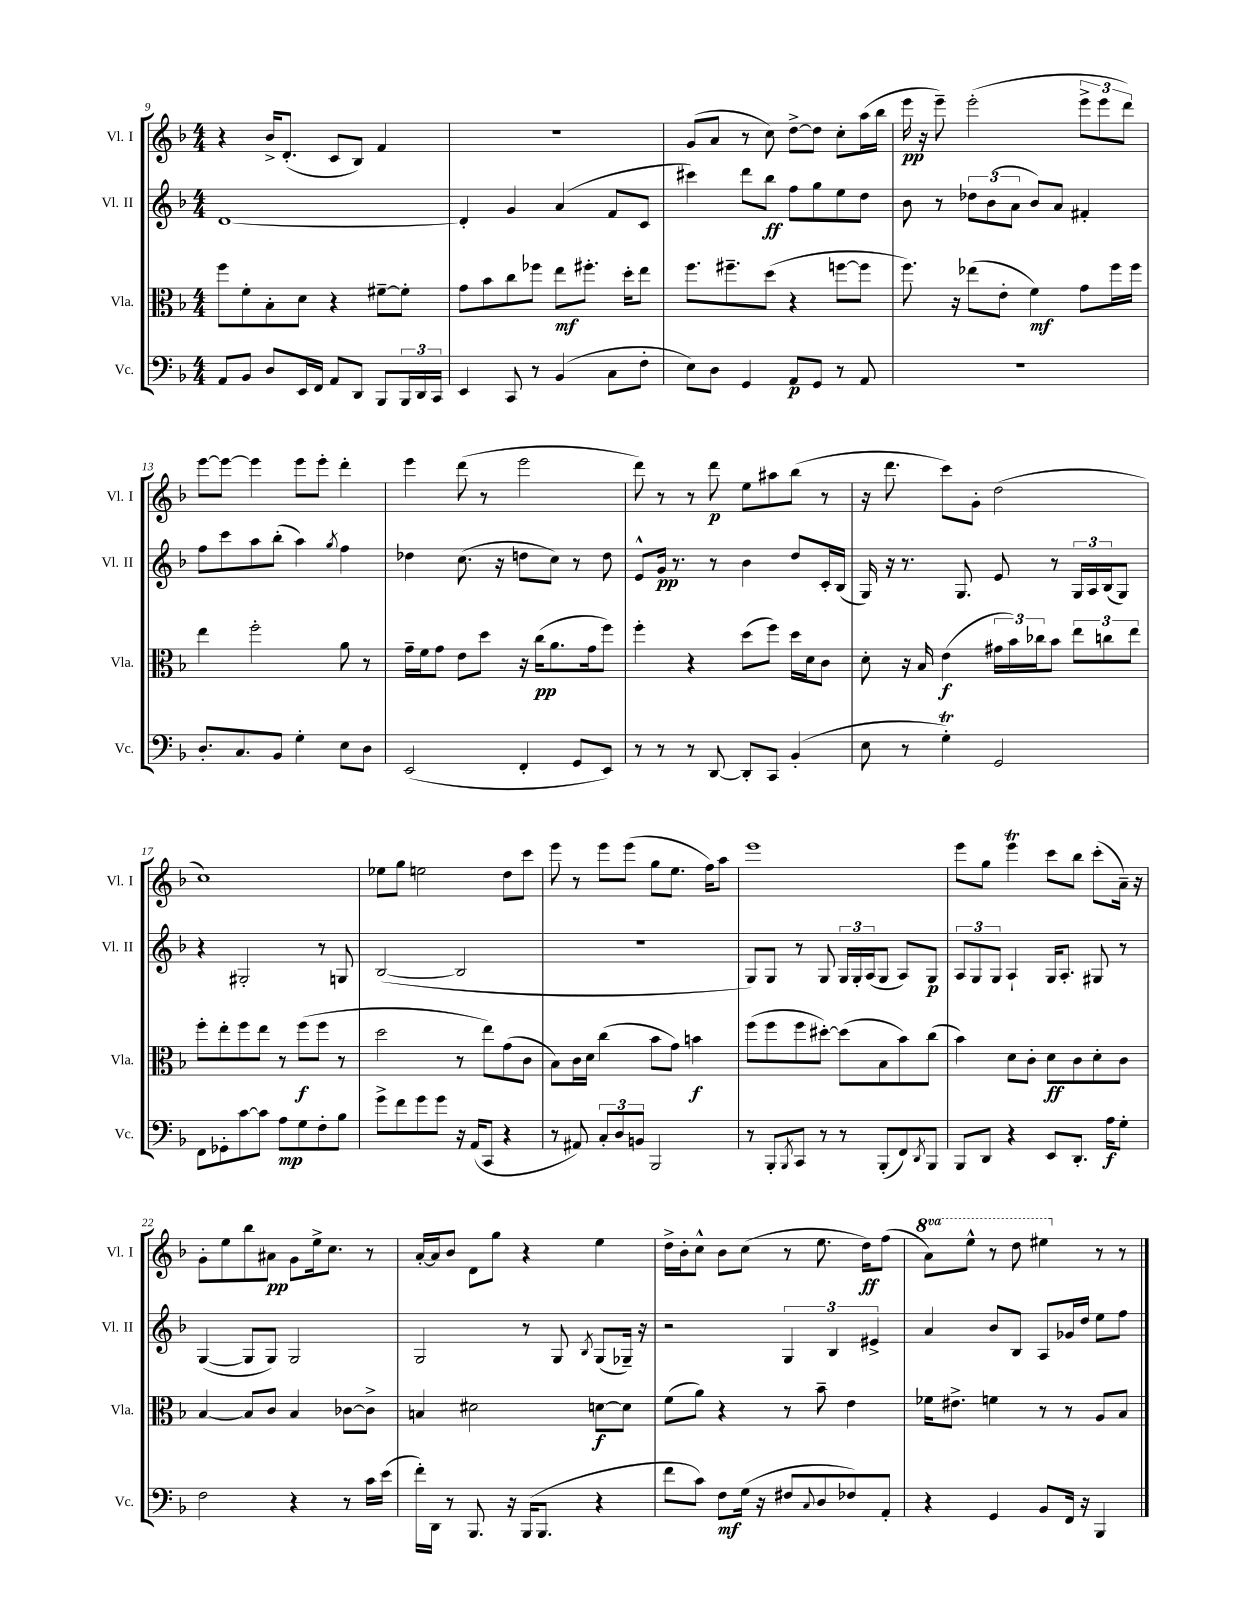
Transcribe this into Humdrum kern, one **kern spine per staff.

**kern	**dynam	**kern	**dynam	**kern	**dynam	**kern	**dynam
*part4	*part4	*part3	*part3	*part2	*part2	*part1	*part1
*staff4	*staff4	*staff3	*staff3	*staff2	*staff2	*staff1	*staff1
*I"Vc.	*	*I"Vla.	*	*I"Vl. II	*	*I"Vl. I	*
*I'Vc.	*	*I'Vla.	*	*I'Vl. II	*	*I'Vl. I	*
*clefF4	*	*clefC3	*	*clefG2	*	*clefG2	*
*k[b-]	*	*k[b-]	*	*k[b-]	*	*k[b-]	*
*M4/4	*	*M4/4	*	*M4/4	*	*M4/4	*
=9	=9	=9	=9	=9	=9	=9	=9
8AA/L	.	8ff\L	.	[1d	.	4r	.
8BB-/J	.	8f'\	.	.	.	.	.
8D/L	.	8B-'\	.	.	.	16b-^/KL	.
.	.	.	.	.	.	(8.d'/J	.
16EE/L	.	8d\J	.	.	.	.	.
16FF/JJ	.	.	.	.	.	.	.
8AA/L	.	4r	.	.	.	8c/L	.
8DD/J	.	.	.	.	.	8B-/J)	.
8BBB-/L	.	[8f#X~\L	.	.	.	4f/	.
24BBB-/L	.	8f#'\J]	.	.	.	.	.
24DD/	.	.	.	.	.	.	.
24CC/JJ	.	.	.	.	.	.	.
=10	=10	=10	=10	=10	=10	=10	=10
4EE/	.	8g\L	.	4d'/]	.	1r	.
.	.	8b-\	.	.	.	.	.
8CC/	.	8cc\	.	4g/	.	.	.
8r	.	8ff-X\J	.	.	.	.	.
(4BB-/	.	8ee\L	mf	(4a/	.	.	.
.	.	8.ff#X'\J	.	.	.	.	.
8C\L	.	.	.	8f/L	.	.	.
.	.	16dd'\KL	.	.	.	.	.
8F'\J	.	8ee\J	.	8c/J	.	.	.
=11	=11	=11	=11	=11	=11	=11	=11
8E\L)	.	8.ff\L	.	4ccc#X\)	.	(8g/L	.
8D\J	.	.	.	.	.	8a/J	.
.	.	8.ff#X~\	.	.	.	.	.
4GG/	.	.	.	8ddd\L	.	8r	.
.	.	(8dd\J	.	8bb-\J	ff	8cc\)	.
8AA/L	p	4r	.	8ff\L	.	[8dd^\L	.
8GG/J	.	.	.	8gg\	.	8dd\J]	.
8r	.	[8ffn\L	.	8ee\	.	8cc'\L	.
8AA/	.	8ff\J]	.	8dd\J	.	(16aa\L	.
.	.	.	.	.	.	16bb-\JJ	.
=12	=12	=12	=12	=12	=12	=12	=12
1r	.	8.ff\)	.	8b-\	.	16eee\	pp
.	.	.	.	.	.	16r	.
.	.	.	.	8r	.	8eee~\)	.
.	.	16r	.	.	.	.	.
.	.	(8ee-X\L	.	12dd-X\L	.	(2eee'\	.
.	.	.	.	(12b-\	.	.	.
.	.	8e'\J	.	.	.	.	.
.	.	.	.	12a\J	.	.	.
.	.	4f\)	mf	8b-/L)	.	.	.
.	.	.	.	8a/J	.	.	.
.	.	8g\L	.	4f#X'/	.	12eee^\L	.
.	.	.	.	.	.	12eee\	.
.	.	16ff\L	.	.	.	.	.
.	.	.	.	.	.	12ddd\J)	.
.	.	16ff\JJ	.	.	.	.	.
!!LO:LB:g=z
=13	=13	=13	=13	=13	=13	=13	=13
8.D'/L	.	4ee\	.	8ff\L	.	[8eee\L	.
.	.	.	.	8ccc\	.	8eee\J_	.
8.C/	.	.	.	.	.	.	.
.	.	2ff'\	.	8aa\	.	4eee\]	.
8BB-/J	.	.	.	(8bb-'\J	.	.	.
4G'\	.	.	.	4aa\)	.	8eee\L	.
.	.	.	.	.	.	8eee'\J	.
.	.	.	.	8qgg/	.	.	.
8E\L	.	8a\	.	4ff\	.	4ddd'\	.
8D\J	.	8r	.	.	.	.	.
=14	=14	=14	=14	=14	=14	=14	=14
(2EE/	.	16g~\LL	.	4dd-X\	.	4eee\	.
.	.	16f\J	.	.	.	.	.
.	.	8g\J	.	.	.	.	.
.	.	8e\L	.	(8.cc\	.	(8ddd\	.
.	.	8dd\J	.	.	.	8r	.
.	.	.	.	16r	.	.	.
4FF'/	.	16r	.	8ddn\L	.	2eee\	.
.	.	(16cc\KL	pp	.	.	.	.
.	.	8.a\	.	8cc\J)	.	.	.
8GG/L	.	.	.	8r	.	.	.
.	.	16g\k	.	.	.	.	.
8EE/J)	.	8ff\J)	.	8dd\	.	.	.
=15	=15	=15	=15	=15	=15	=15	=15
8r	.	4ff'\	.	8e^^/L	.	8ddd\)	.
8r	.	.	.	16g/Jk	pp	8r	.
.	.	.	.	8.r	.	.	.
8r	.	4r	.	.	.	8r	.
[8DD/	.	.	.	8r	.	8ddd\	p
8DD'/L]	.	(8dd\L	.	4b-\	.	8ee\L	.
8CC/J	.	8ff\J)	.	.	.	8aa#X\	.
(4BB-'/	.	16dd\LL	.	8dd/L	.	(8bb-\J	.
.	.	16d\J	.	.	.	.	.
.	.	8c\J	.	16c'/L	.	8r	.
.	.	.	.	(16B-/JJ	.	.	.
=16	=16	=16	=16	=16	=16	=16	=16
8E\	.	8d'\	.	16G/)	.	16r	.
.	.	.	.	16r	.	8.ddd\	.
8r	.	16r	.	8.r	.	.	.
.	.	16B-/	.	.	.	.	.
4GT'\)	.	(4e\	f	.	.	8ccc\L)	.
.	.	.	.	8.G/	.	.	.
.	.	.	.	.	.	8g'\J	.
2GG/	.	24g#X\LL	.	8e/	.	(2dd\	.
.	.	24b-\)	.	.	.	.	.
.	.	24cc-X\J	.	.	.	.	.
.	.	8b-\J	.	8r	.	.	.
.	.	12ee\L	.	24G/LL	.	.	.
.	.	.	.	24A/	.	.	.
.	.	12ccn\	.	(24B-/J	.	.	.
.	.	.	.	8G/J)	.	.	.
.	.	12ee\J	.	.	.	.	.
!!LO:LB:g=z
=17	=17	=17	=17	=17	=17	=17	=17
8FF\L	.	8ff'\L	.	4r	.	1cc)	.
8GG-X'\	.	8ee'\	.	.	.	.	.
[8c\	.	8ff\	.	2G#X'/	.	.	.
8c\J]	.	8ee\J	.	.	.	.	.
8A\L	mp	8r	.	.	.	.	.
8G\	.	(8ff\L	f	.	.	.	.
8F'\	.	8ff\J	.	8r	.	.	.
8B-\J	.	8r	.	8Gn/	.	.	.
=18	=18	=18	=18	=18	=18	=18	=18
8g^\L	.	2dd\	.	([2B-/	.	8ee-X\L	.
8f\	.	.	.	.	.	8gg\J	.
8g\	.	.	.	.	.	2een\	.
8g\J	.	.	.	.	.	.	.
16r	.	8r	.	2B-/]	.	.	.
(16AA/KL	.	.	.	.	.	.	.
8CC/J	.	8ee\L)	.	.	.	.	.
4r	.	(8g\	.	.	.	8dd\L	.
.	.	8c\J	.	.	.	8ccc\J	.
=19	=19	=19	=19	=19	=19	=19	=19
8r	.	8B-\L)	.	1r	.	8eee\	.
8AA#X/)	.	16c\L	.	.	.	8r	.
.	.	16d\JJ	.	.	.	.	.
12C'/L	.	(4cc\	.	.	.	8eee\L	.
12D/	.	.	.	.	.	.	.
.	.	.	.	.	.	(8eee\J	.
12BBn/J	.	.	.	.	.	.	.
2BBB-/	.	8b-\L	.	.	.	8gg\L	.
.	.	8g\J)	.	.	.	8.ee\J	.
.	.	4bn\	f	.	.	.	.
.	.	.	.	.	.	16ff\KL)	.
.	.	.	.	.	.	8aa\J	.
=20	=20	=20	=20	=20	=20	=20	=20
8r	.	(8ff\L	.	8G/L)	.	1eee	.
8BBB-'/L	.	8ff\	.	8G/J	.	.	.
8qBBB-/	.	.	.	.	.	.	.
8CC/J	.	8ff\	.	8r	.	.	.
8r	.	[8dd#X'\J)	.	8G/	.	.	.
8r	.	(8dd#\L]	.	24G/LL	.	.	.
.	.	.	.	24G'/	.	.	.
.	.	.	.	(24A/J	.	.	.
(8BBB-'/L	.	8B-\	.	8G/J	.	.	.
8FF/)	.	8b-\)	.	8A/L)	.	.	.
8qDD/	.	.	.	.	.	.	.
8BBB-/J	.	(8cc\J	.	8G/J	p	.	.
=21	=21	=21	=21	=21	=21	=21	=21
8BBB-/L	.	4b-\)	.	12A/L	.	8eee\L	.
.	.	.	.	12G/	.	.	.
8DD/J	.	.	.	.	.	8gg\J	.
.	.	.	.	12G/J	.	.	.
4r	.	8d\L	.	4A`/	.	4eeet\	.
.	.	8c'\J	.	.	.	.	.
8EE/L	.	8d\L	ff	16G/KL	.	8ccc\L	.
.	.	.	.	8.A'/J	.	.	.
8.DD'/J	.	8c\	.	.	.	8bb-\J	.
.	.	8d'\	.	8G#X/	.	(8ccc'\L	.
16A\KL	f	.	.	.	.	.	.
8G'\J	.	8c\J	.	8r	.	16a~\Jk)	.
.	.	.	.	.	.	16r	.
!!LO:LB:g=z
=22	=22	=22	=22	=22	=22	=22	=22
2F\	.	[4B-/	.	([4G/	.	8g'\L	.
.	.	.	.	.	.	8ee\	.
.	.	8B-/L]	.	8G/L]	.	8bb-\	.
.	.	8c/J	.	8G/J)	.	8a#X\J	pp
4r	.	4B-/	.	2G/	.	8g\L	.
.	.	.	.	.	.	16ee^\k	.
.	.	.	.	.	.	8.cc\J	.
8r	.	[8c-X\L	.	.	.	.	.
16c\LL	.	8c-^\J]	.	.	.	8r	.
(16e\JJ	.	.	.	.	.	.	.
=23	=23	=23	=23	=23	=23	=23	=23
16f'\LL)	.	4Bn/	.	2G/	.	[16a'/LL	.
16DD\JJ	.	.	.	.	.	16a/J]	.
8r	.	.	.	.	.	8b-/J	.
8.BBB-/	.	2d#X\	.	.	.	8d\L	.
.	.	.	.	.	.	8gg\J	.
16r	.	.	.	.	.	.	.
(16BBB-/KL	.	.	.	8r	.	4r	.
8.BBB-/J	.	.	.	.	.	.	.
.	.	.	.	8G/	.	.	.
.	.	.	.	8qB-/	.	.	.
4r	.	[8dn\L	f	(8G/L	.	4ee\	.
.	.	8d\J]	.	16G-X~/Jk)	.	.	.
.	.	.	.	16r	.	.	.
=24	=24	=24	=24	=24	=24	=24	=24
8f\L	.	(8f\L	.	2r	.	16dd^\LL	.
.	.	.	.	.	.	16b-'\J	.
8c\J)	.	8a\J)	.	.	.	8cc^^\J	.
8F\L	mf	4r	.	.	.	8b-\L	.
(16G\Jk	.	.	.	.	.	(8cc\J	.
16r	.	.	.	.	.	.	.
8F#X/L	.	8r	.	6G/	.	8r	.
8qqC/	.	.	.	.	.	.	.
8D/	.	8b-~\	.	.	.	8.ee\	.
.	.	.	.	6B-/	.	.	.
8F-X/)	.	4e\	.	.	.	.	.
.	.	.	.	.	.	16dd\KL)	ff
.	.	.	.	6e#X^/	.	.	.
8AA'/J	.	.	.	.	.	(8ff\J	.
=25	=25	=25	=25	=25	=25	=25	=25
*	*	*	*	*	*	*8va	*
4r	.	16f-X\KL	.	4a/	.	8aa\L)	.
.	.	8.e#X^\J	.	.	.	.	.
.	.	.	.	.	.	8eee^^\J	.
4GG/	.	4fn\	.	8b-/L	.	8r	.
.	.	.	.	8B-/J	.	8ddd\	.
8BB-/L	.	8r	.	8A/L	.	4eee#X\	.
16FF/Jk	.	8r	.	16g-X/L	.	.	.
16r	.	.	.	16dd/JJ	.	.	.
*	*	*	*	*	*	*X8va	*
4BBB-/	.	8A/L	.	8ee\L	.	8r	.
.	.	8B-/J	.	8ff\J	.	8r	.
==	==	==	==	==	==	==	==
*-	*-	*-	*-	*-	*-	*-	*-
